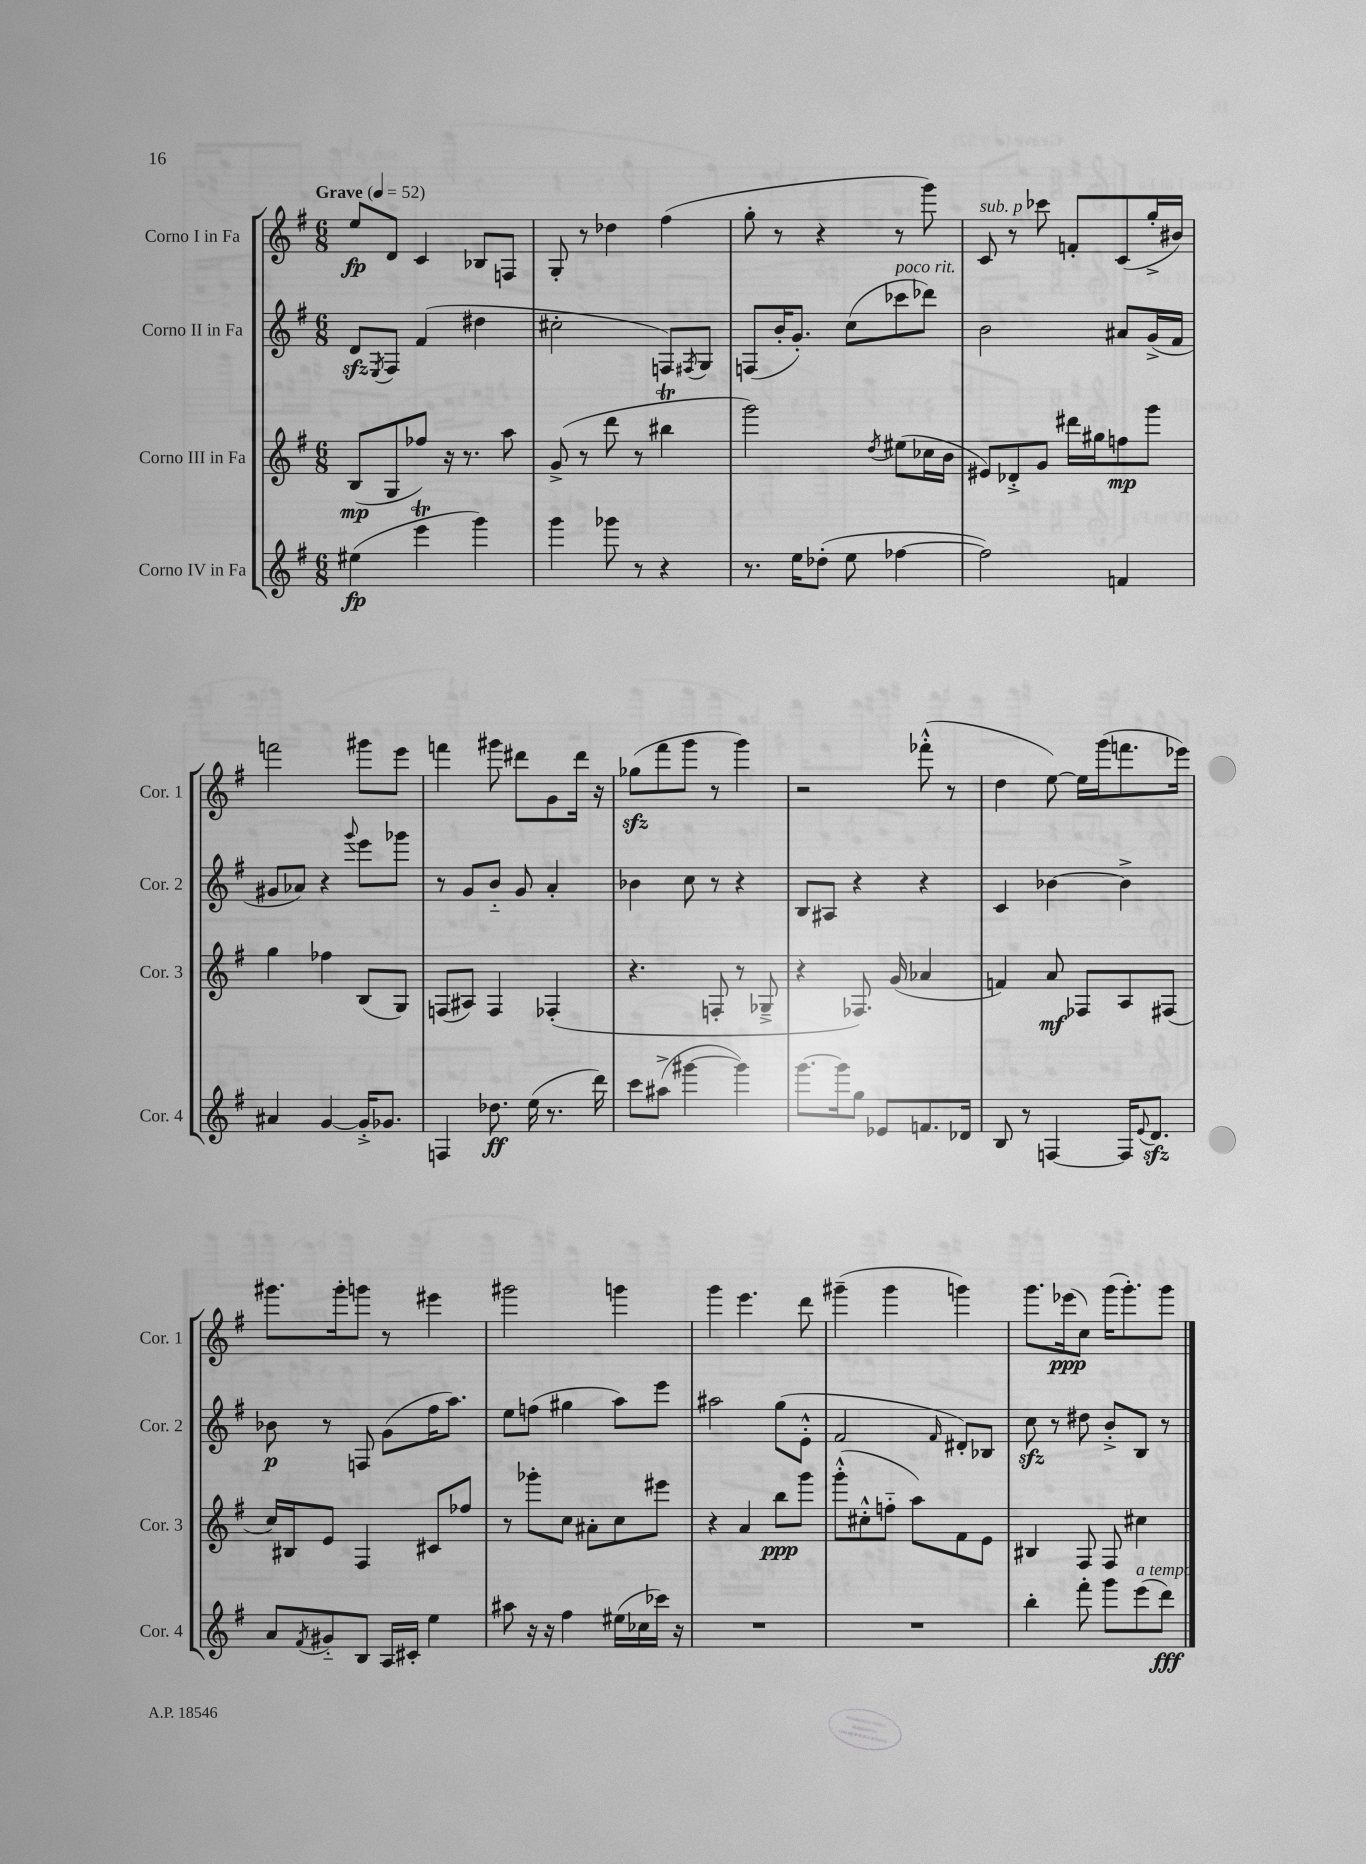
<<
\new StaffGroup <<
\new Staff = "s0" \with { instrumentName = "Corno I in Fa" shortInstrumentName = "Cor. 1" } {
    \clef treble \key g \major \numericTimeSignature \time 6/8 \tempo "Grave" 4 = 52
    e''8\fp d'8 c'4 bes8 f8 |
    g8-. r8 des''4 fis''4( |
    g''8-. r8 r4 r8 g'''8) |
    c'8^\markup { \italic "sub. p" } r8 ces'''8 f'8-. c'8( g''16-.-> bis'16) |
    f'''2 gis'''8 e'''8 |
    f'''4 gis'''8 dis'''8 g'8 dis'''16 r16 |
    ges''8\sfz( fis'''8 g'''8 r8 g'''4) |
    r2 fes'''8-.-^( r8 |
    d''4 e''8~) e''16 g'''16( f'''8. ees'''16) |
    gis'''8. gis'''16-. g'''8 r8 eis'''4 |
    gis'''2 g'''4 |
    g'''4 e'''4. d'''8 |
    gis'''4--( gis'''4 g'''4) |
    g'''8. ees'''16\ppp( c''8) g'''16( g'''8.-.) g'''8 \bar "|." |
}
\new Staff = "s1" \with { instrumentName = "Corno II in Fa" shortInstrumentName = "Cor. 2" } {
    \clef treble \key g \major \numericTimeSignature \time 6/8
    d'8\sfz \acciaccatura { e8 } fis8 fis'4( dis''4 |
    cis''2-. f8) \acciaccatura { fis8 } g8 |
    f8( b'16-. g'8.-.) c''8( ces'''8^\markup { \italic "poco rit." } des'''8) |
    b'2 ais'8 g'16->( fis'16 |
    gis'8 aes'8) r4 \appoggiatura { g'''8 } e'''8 ges'''8 |
    r8 g'8 b'8-_ g'8 a'4-. |
    bes'4 c''8 r8 r4 |
    b8 ais8 r4 r4 |
    c'4 bes'4~ bes'4-> |
    bes'8\p r8 f8 g'8( fis''16 a''8.) |
    e''8 f''8( gis''4 a''8) e'''8 |
    ais''2 g''8( e'8-.-^ |
    fis'2 \grace { fis'16 } dis'8-.) bes8 |
    c''8\sfz r8 dis''8 b'8-.-> b8 r8 \bar "|." |
}
\new Staff = "s2" \with { instrumentName = "Corno III in Fa" shortInstrumentName = "Cor. 3" } {
    \clef treble \key g \major \numericTimeSignature \time 6/8
    b8\mp( g8 fes''8) r16 r8. a''8 |
    g'8->( r8 d'''8 r8 bis''4\trill |
    g'''2) \acciaccatura { d''8 } eis''8( ces''16 b'16 |
    eis'8) des'8-.-> g'8 dis'''16 gis''16 f''8\mp g'''8 |
    g''4 fes''4 b8( g8) |
    f8( ais8) f4 fes4-.( |
    r4. f8-. r8 ges8---> |
    r4 fes8.) g'16( aes'4 |
    f'4) a'8\mf fes8 a8 fis8( |
    c''16) bis16 e'8 fis4 cis'8 fes''8 |
    r8 ges'''8-. c''8 ais'8-. c''8 eis'''8 |
    r4 a'4 b''8\ppp g'''8 |
    g'''8-.-^( cis''8-.-^ f''8-_ a''8) fis'8 e'8 |
    bis4 fis8 fis8 cis''4 \bar "|." |
}
\new Staff = "s3" \with { instrumentName = "Corno IV in Fa" shortInstrumentName = "Cor. 4" } {
    \clef treble \key g \major \numericTimeSignature \time 6/8
    eis''4\fp( e'''4\trill g'''4) |
    g'''4 ges'''8 r8 r4 |
    r8. e''16 des''8-.( e''8 fes''4~ |
    fes''2) f'4 |
    ais'4 g'4~ g'16-.-> ges'8. |
    f4 des''8.\ff e''16( r8. d'''16) |
    c'''8 ais''8->( gis'''4~ gis'''4) |
    g'''8.~ g'''16 g''8 ees'8 f'8. des'16 |
    b8 r8 f4~ f16 \appoggiatura { e'8 } d'8.\sfz |
    a'8 \acciaccatura { fis'8 } gis'8-_ b8 a16 cis'16-. e''4 |
    ais''8 r16 r16 fis''4 eis''16( ces''16 ces'''16) r16 |
    R2. |
    R2. |
    b''4-. fis'''8-. g'''8 e'''8^\markup { \italic "a tempo" }( d'''8\fff) \bar "|." |
}
>>
>>
\layout { \context { \Score \remove "Bar_number_engraver" } }
